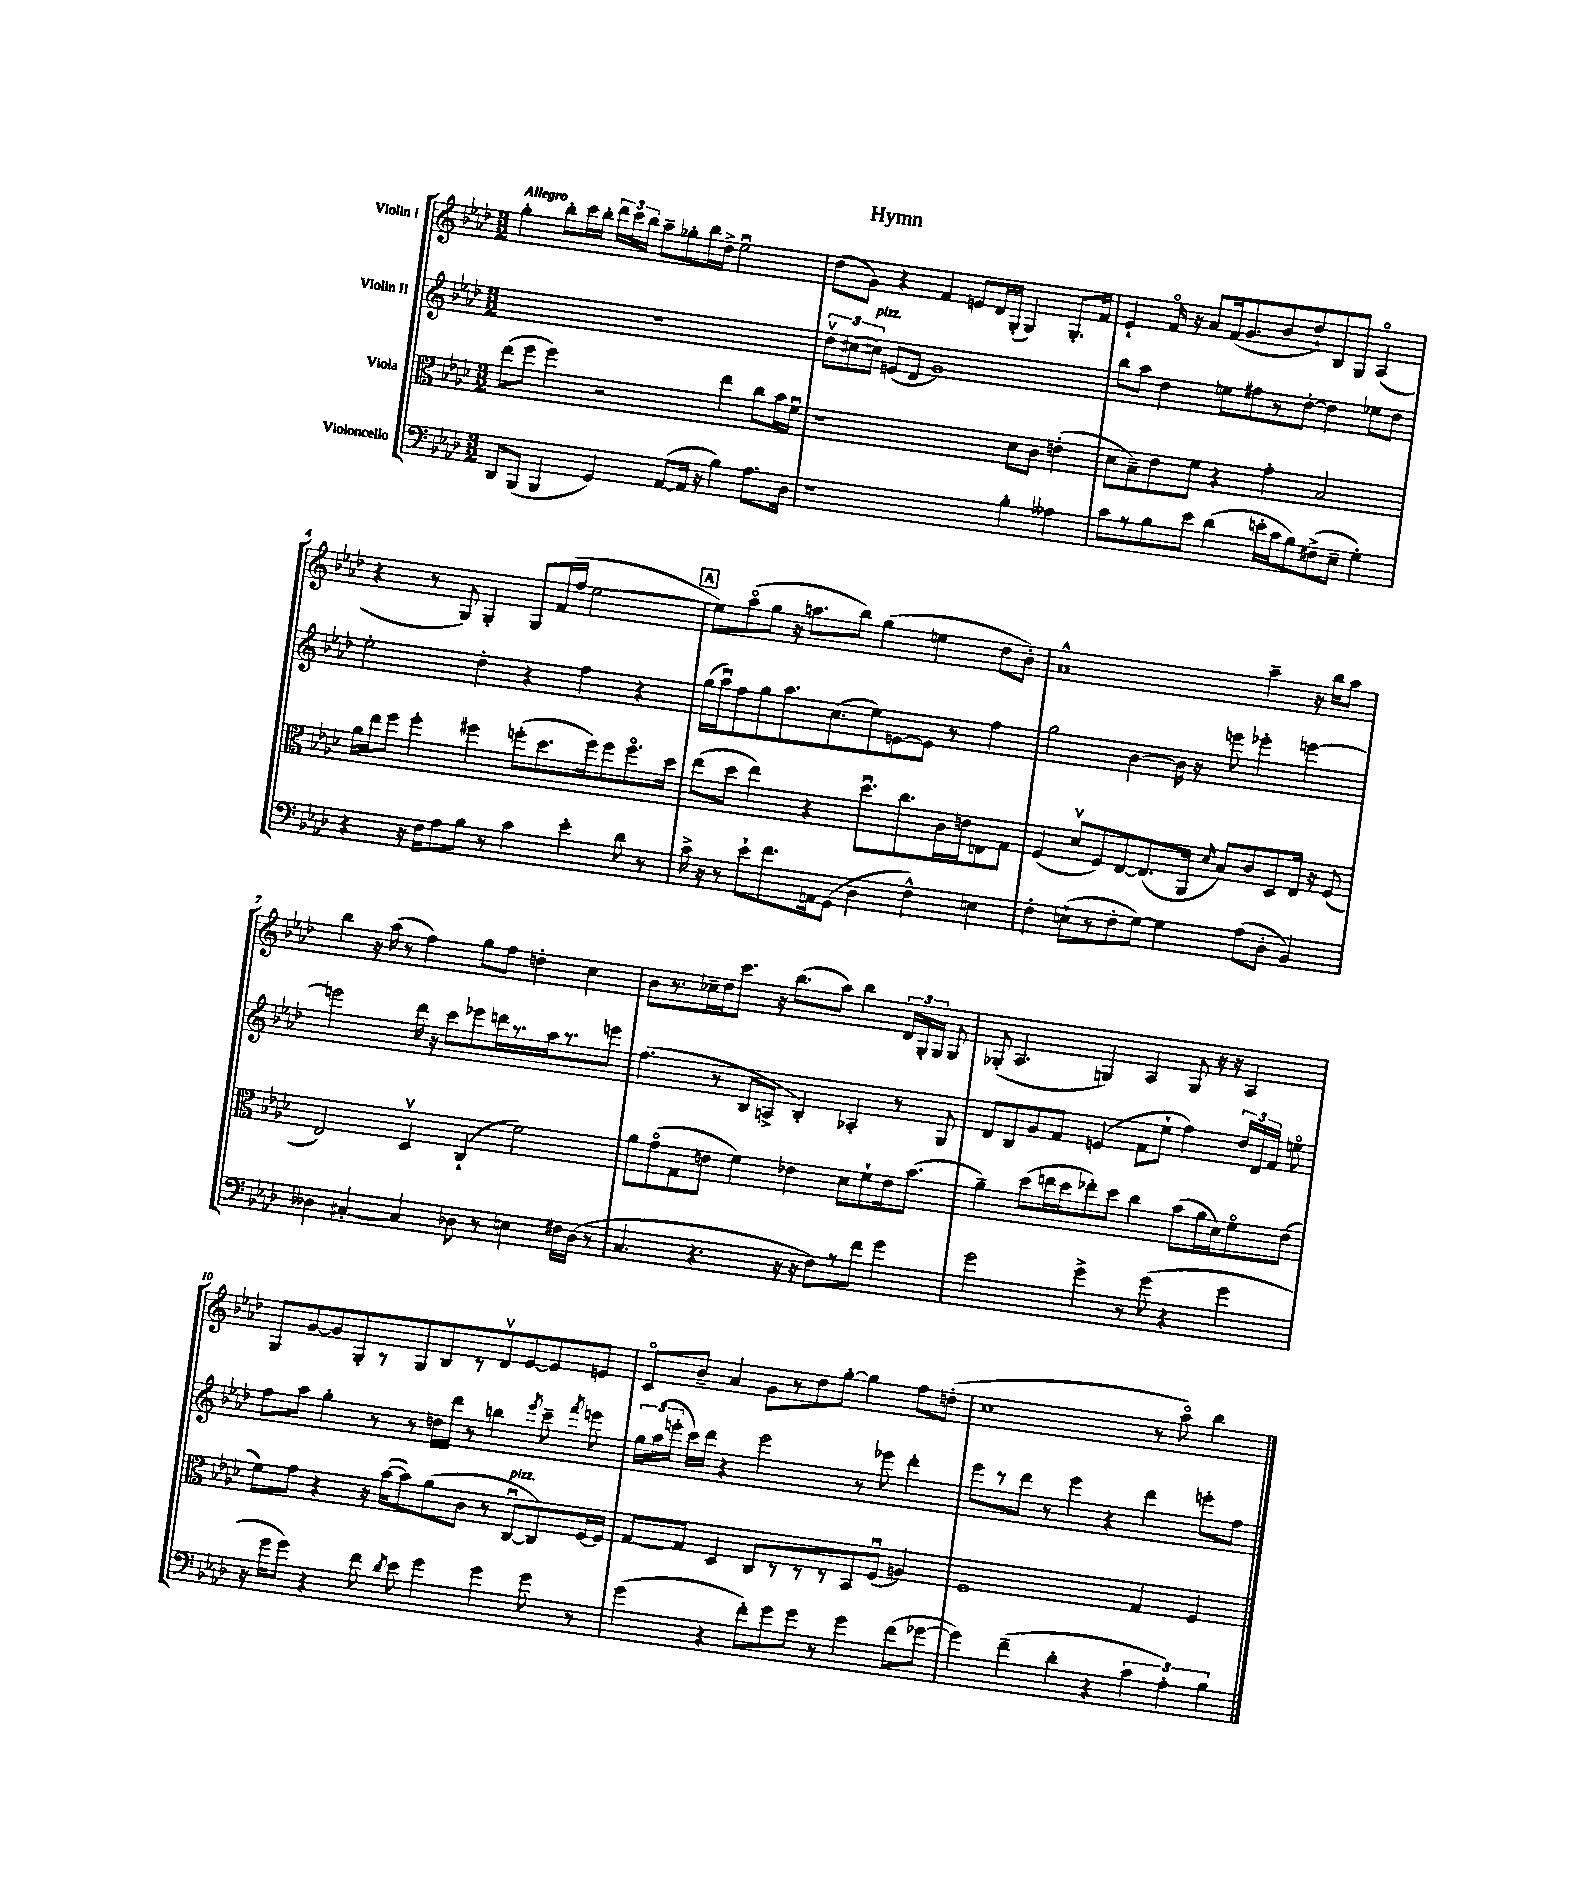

**kern	**kern	**kern	**kern
*staff4	*staff3	*staff2	*staff1
*clefF4	*clefC3	*clefG2	*clefG2
*k[b-e-a-d-]	*k[b-e-a-d-]	*k[b-e-a-d-]	*k[b-e-a-d-]
*M3/2	*M3/2	*M3/2	*M3/2
8DD-	(8ee-	1.r	4gg'
(8BBB-	8ff	.	.
4BBB-	4ff)	.	8bb-'
.	.	.	16ccc
.	.	.	16bb-'
4GG)	2r	.	24ddd-
.	.	.	24ccc
.	.	.	24bb-
.	.	.	8aa-~
([8AA-	.	.	8gg-'
16AA-]	.	.	16bb-
16r	.	.	16dd-^
4B-)	4ee-	.	2ee-u
8.A-	8cc	.	.
.	16b-	.	.
16D-	16fu	.	.
=	=	=	=
1r	1r	12dd-v	(8dd-
.	.	(12cc#	.
.	.	.	8g)
.	.	12cc)	.
.	.	(8e	4r
.	.	8d-	.
.	.	1g)	4f
.	.	.	8e
.	.	.	16d-
.	.	.	(16G'
4B-'	8d-	.	4G)
.	8c	.	.
4A--	(4e'	.	8.G'
.	.	.	16f
=	=	=	=
8c	8d-	8bb-	4e-`
8r	8B-~)	8aa-	.
8B-	8e-	4dd-	16fo
.	.	.	16r
8e-	8f	.	8a-
(4d-	4r	8ee	(16f
.	.	.	8.g
.	.	8ff#	.
16e'	4g'	8r	8b-
16c	.	.	.
8B-)	.	[8dd-'	8dd-`)
(8F#^	2B-	4dd-]	8B-
8E-~	.	.	8G
4G')	.	8ee-	(4A-o
.	.	8dd-	.
=	=	=	=
4r	16a-	2ee-'	4r
.	16ee-	.	.
.	8ff	.	.
16r	4ff'	.	8r
16F	.	.	.
8A-	.	.	8G)
8B-	4ff#	4dd-'	4G'
8r	.	.	.
4c	(8ff'	4r	8G
.	8.dd-	.	(16f
.	.	.	16ff
4e-'	.	4ff	[2ee-
.	16ff)	.	.
.	8ff	.	.
8d-	8.ffo	4r	.
8r	.	.	.
.	16dd-	.	.
=	=	=	=
16c^	(8ee-	(16gg	8ee-])
16r	.	16aa-u)	.
8r	8dd-	8ff	(8aa-o
8e-`	4ee-)	8gg	8gg
8.f	.	8.aa-	16r
.	.	.	8.aa
.	4r	.	.
16AA	.	(8.cc	.
(8GG	.	.	8bb-)
4D-	8.dd-u	8ee-)	(4gg
.	.	[8e	.
.	8.cc	.	.
4F^^)	.	8e]	4ee
.	16c	8r	.
.	16e	.	.
4E	8E	4ff	8dd-
.	8G	.	8b-')
=	=	=	=
4F'	(4F	2gg	1a-^^
(8E`	8d-v	.	.
8r	8F)	.	.
8F'	[8E-	[4b-	.
[8G)	(8.E-]	.	.
4G]	.	16b-]	.
.	16AA-	16r	.
.	16qqd-	.	.
.	8B-)	8eee	.
(8A-	8c	4eee-'	4aa-~
8D-'	8D-	.	.
4BB-)	16E-	[4eee	16r
.	16r	.	16bb-
.	(8F	.	8aa-
=	=	=	=
4D--	2E-)	2eee]	4bb-
[4C#'	.	.	16r
.	.	.	(16aa-
.	.	.	8r
4C#]	4D-v	16ddd-	4ff)
.	.	16r	.
.	.	8ccc	.
8D-	(4C`	8eee-	8gg
8r	.	16ddd	8ff
.	.	8.r	.
4E	2f)	.	4dd'
.	.	16aa-	.
.	.	8.r	.
16F#	.	.	4cc
(16D-	.	.	.
8r	.	8eee	.
=	=	=	=
4.C	8a-	(4.ff	8b-
.	(8go	.	8.r
.	8G	.	.
.	.	.	16cc-~
4.r	8e	8r	16dd-
.	.	.	8.ccc
.	4f)	8B-	.
.	.	8A^	16r
.	.	.	(8.bb-
16r	4e-	4B-')	.
16r	.	.	.
8F)	.	.	8aa-)
8r	8d-	4A-'	4bb-
8f	8f`	.	.
4g	16e-	8r	24d-
.	.	.	24G'
.	(8.b-	.	.
.	.	.	24G
.	.	8G	8G
=	=	=	=
2g	4a-~)	8d-	(8G-'
.	.	8B-	4.A-
.	(8dd-	8g	.
.	16ee	8f	.
.	16dd-	.	.
4g^	8ee-')	(4e	4G)
.	8dd-	.	.
8r	4cc	8f	4A-
(8g	.	8ee-`	.
4r	(8b-	4ff)	8G
.	16a-	.	16r
.	16d-)	.	16r
4g	8fo	24dd-	4A-
.	.	24d-	.
.	.	24f	.
.	(8e-	8eeo	.
=	=	=	=
16r	8f)	8ff	8G
16g	.	.	.
8g)	8g	8aa-	[8g
4r	4r	4gg'	8g]
.	.	.	8G'
8f	16r	8r	8r
.	([16b-	.	.
8qd-	.	.	.
8e-	8b-])	8r	8G
4g	(8a-	16dd	8B-
.	.	16ddd-	.
.	8c	8r	8r
4g	8r	4bb	8d-v
.	[8Cu	.	[8e-
.	.	8qeee-	.
8g	8C])	8ccc~	8e-]
.	.	8qfff	.
8r	[16F	8eee	8e
.	16F]	.	.
=	=	=	=
(4g	[8G	24gg	8co
.	.	(24aa-	.
.	.	24eee'	.
.	8G]	16ccc)	8b-~
.	.	16ddd-	.
4r	4D-	4r	4a-
8f')	8C	2eee	8g
8g	8r	.	8r
8g	8r	.	8dd-
8r	8r	.	[8gg'
4g	8BB-	8r	4gg]
.	(8Fu	8eee-	.
(8f	4A)	4ddd-'	8ff
[8g-	.	.	(8dd'
=	=	=	=
4g-])	1F	8eee-	1cc
.	.	8r	.
(4f~	.	8ddd-	.
.	.	8r	.
4d-'	.	4eee-	.
4r	.	4r	.
6c	4G	4ddd-	8r
.	.	.	8aa-o)
6A-')	.	.	.
.	4F	8eee'	4bb-
6B-	.	.	.
.	.	8ff	.
==	==	==	==
*-	*-	*-	*-
